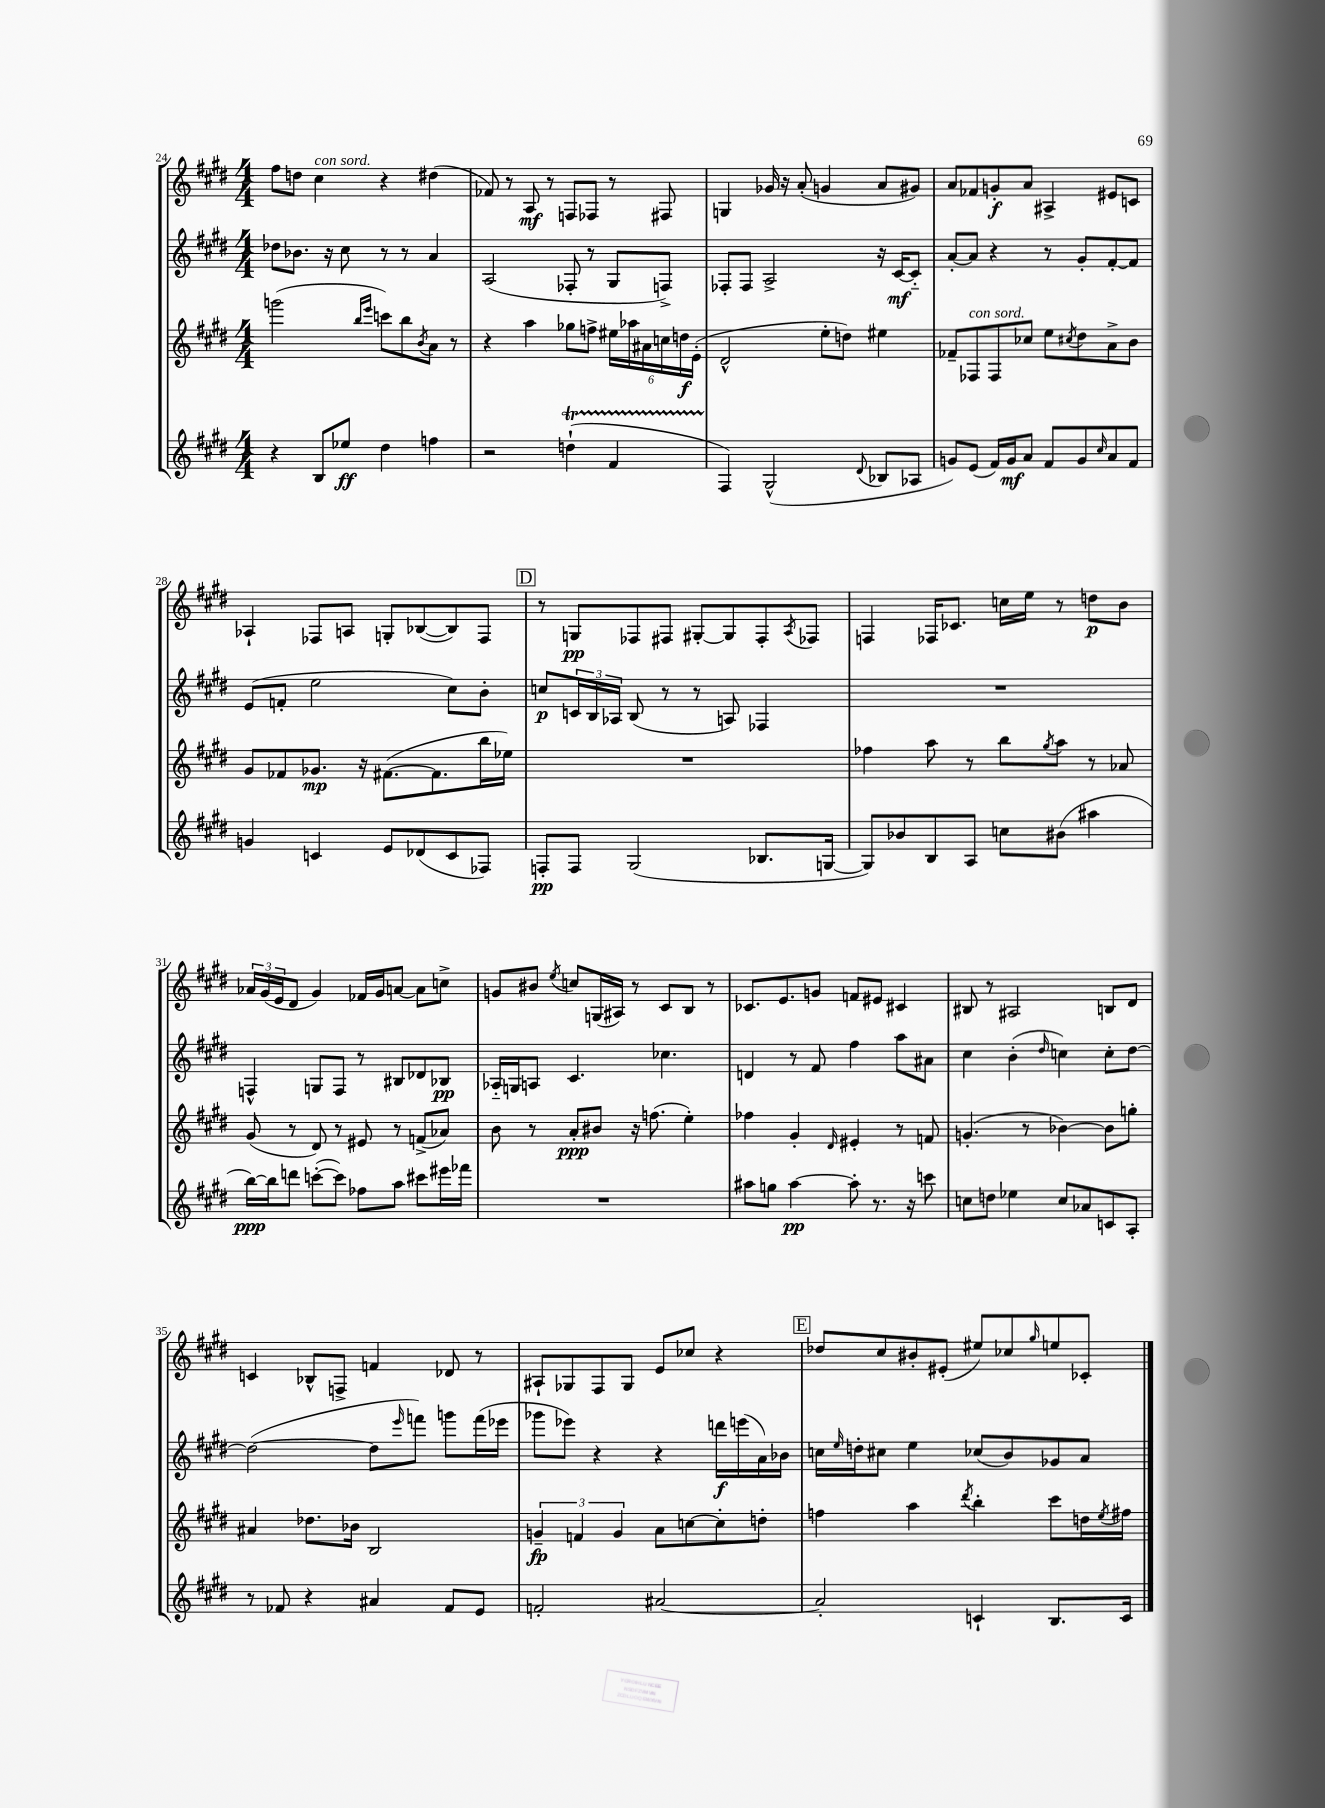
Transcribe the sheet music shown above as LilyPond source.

<<
\new StaffGroup <<
\new Staff = "s0" {
    \clef treble \key e \major \numericTimeSignature \time 4/4
    fis''8 d''8 cis''4^\markup { \italic "con sord." } r4 dis''4( |
    fes'8) r8 a8\mf r8 f8 fes8 r8 fis8 |
    g4 ges'16 r16 a'8-.( g'4 a'8 gis'8) |
    a'8 fes'8 g'8-.\f a'8 ais4-> eis'8 c'8 |
    aes4-! fes8 a8 g8-. bes8~( bes8) fes8 |
    \mark \markup { \box "D" } r8 g8\pp fes8 fis8 gis8~-. gis8 fis8-. \acciaccatura { a8 } fes8 |
    f4 fes16 ces'8. c''16 e''16 r8 d''8\p b'8 |
    \tuplet 3/2 { aes'16 gis'16( e'16 } dis'8 gis'4) fes'16 gis'16 a'8~ a'8 c''8-> |
    g'8 bis'8 \acciaccatura { e''8 } c''8 g16( ais16) r8 cis'8 b8 r8 |
    ces'8. e'8. g'8 f'8 eis'8 cis'4 |
    bis8 r8 ais2 b8 dis'8 |
    c'4 bes8-^ f8-> f'4 des'8 r8 |
    ais8-! ges8 fis8 ges8 e'8 ces''8 r4 |
    \mark \markup { \box "E" } des''8 cis''8 bis'8-. eis'8-.( eis''8) ces''8 \grace { gis''16 } e''8 ces'8-. \bar "|." |
}
\new Staff = "s1" {
    \clef treble \key e \major \numericTimeSignature \time 4/4
    des''8 bes'8. r16 cis''8 r8 r8 a'4 |
    a2( fes8-. r8 gis8 f8->) |
    fes8-. fes8 a2-> r16 cis'16~\mf cis'8-_ |
    a'8~-. a'8 r4 r8 gis'8-. fis'8~-. fis'8 |
    e'8( f'8-. e''2 cis''8) b'8-. |
    \mark \markup { \box "D" } c''8\p \tuplet 3/2 { c'16 b16 aes16 } b8( r8 r8 a8) fes4 |
    R1 |
    f4-^ g8 f8 r8 bis8 des'8 bes8\pp |
    aes16-_ g16 a8 cis'4. ces''4. |
    d'4 r8 fis'8 fis''4 a''8 ais'8 |
    cis''4 b'4-.( \grace { dis''16 } c''4) c''8-. dis''8~ |
    dis''2~( dis''8 \grace { e'''16 } f'''8) g'''8 f'''16( ees'''16 |
    ges'''8 ees'''8) r4 r4 d'''16\f e'''16( a'16) bes'16 |
    \mark \markup { \box "E" } c''16 \grace { e''16 } d''16-. cis''8 e''4 ces''8( b'8) ges'8 a'8 \bar "|." |
}
\new Staff = "s2" {
    \clef treble \key e \major \numericTimeSignature \time 4/4
    g'''2( \grace { b''16 e'''16 } c'''8) b''8 \acciaccatura { b'8 } a'8 r8 |
    r4 a''4 ges''8 f''8-> \tuplet 6/4 { eis''16 aes''16 ais'16 c''16 d''16\f e'16-.( } |
    dis'2-^ e''8-. d''8) eis''4 |
    fes'8-- fes8^\markup { \italic "con sord." } fes8 ces''8 e''8 \acciaccatura { cis''8 } dis''8 a'8-> b'8 |
    gis'8 fes'8 ges'8.\mp r16 fis'8.~( fis'8. b''16 ees''16) |
    \mark \markup { \box "D" } R1 |
    fes''4 a''8 r8 b''8 \acciaccatura { gis''8 } a''8 r8 aes'8 |
    gis'8( r8 dis'8) r8 eis'8 r8 f'8->( aes'8) |
    b'8 r8 a'8-.\ppp bis'8 r16 f''8.( e''4-.) |
    fes''4 gis'4-. \grace { dis'16 } eis'4-. r8 f'8 |
    g'4.-.( r8 bes'4~) bes'8 g''8-. |
    ais'4 des''8. bes'16 b2 |
    \tuplet 3/2 { g'4--\fp f'4 g'4 } a'8 c''8~ c''8-. d''8-. |
    \mark \markup { \box "E" } f''4 a''4 \acciaccatura { dis'''8 } b''4-. cis'''8 d''16 \acciaccatura { e''8 } fis''16 \bar "|." |
}
\new Staff = "s3" {
    \clef treble \key e \major \numericTimeSignature \time 4/4
    r4 b8 ees''8\ff dis''4 f''4 |
    r2 d''4-!\startTrillSpan( fis'4 |
    fis4\stopTrillSpan) gis2-^( \appoggiatura { dis'8 } bes8 aes8 |
    g'8) e'8( fis'16) g'16\mf a'8 fis'8 g'8 \grace { cis''16 } a'8 fis'8 |
    g'4 c'4 e'8 des'8( c'8 fes8) |
    \mark \markup { \box "D" } f8-.\pp f8 gis2( bes8. g16~ |
    g8) bes'8 b8 a8 c''8 bis'8( ais''4 |
    b''16~\ppp) b''16 d'''8 c'''8~-.( c'''8) fes''8 a''8 cis'''8 eis'''16 fes'''16 |
    R1 |
    ais''8 g''8 ais''4~\pp ais''8-. r8. r16 c'''8 |
    c''8 d''8 ees''4 c''8 aes'8 c'8 a8-. |
    r8 fes'8 r4 ais'4 fes'8 e'8 |
    f'2-. ais'2~ |
    \mark \markup { \box "E" } ais'2-. c'4-! b8. c'16 \bar "|." |
}
>>
>>
\layout { \context { \Score currentBarNumber = #24 } }
